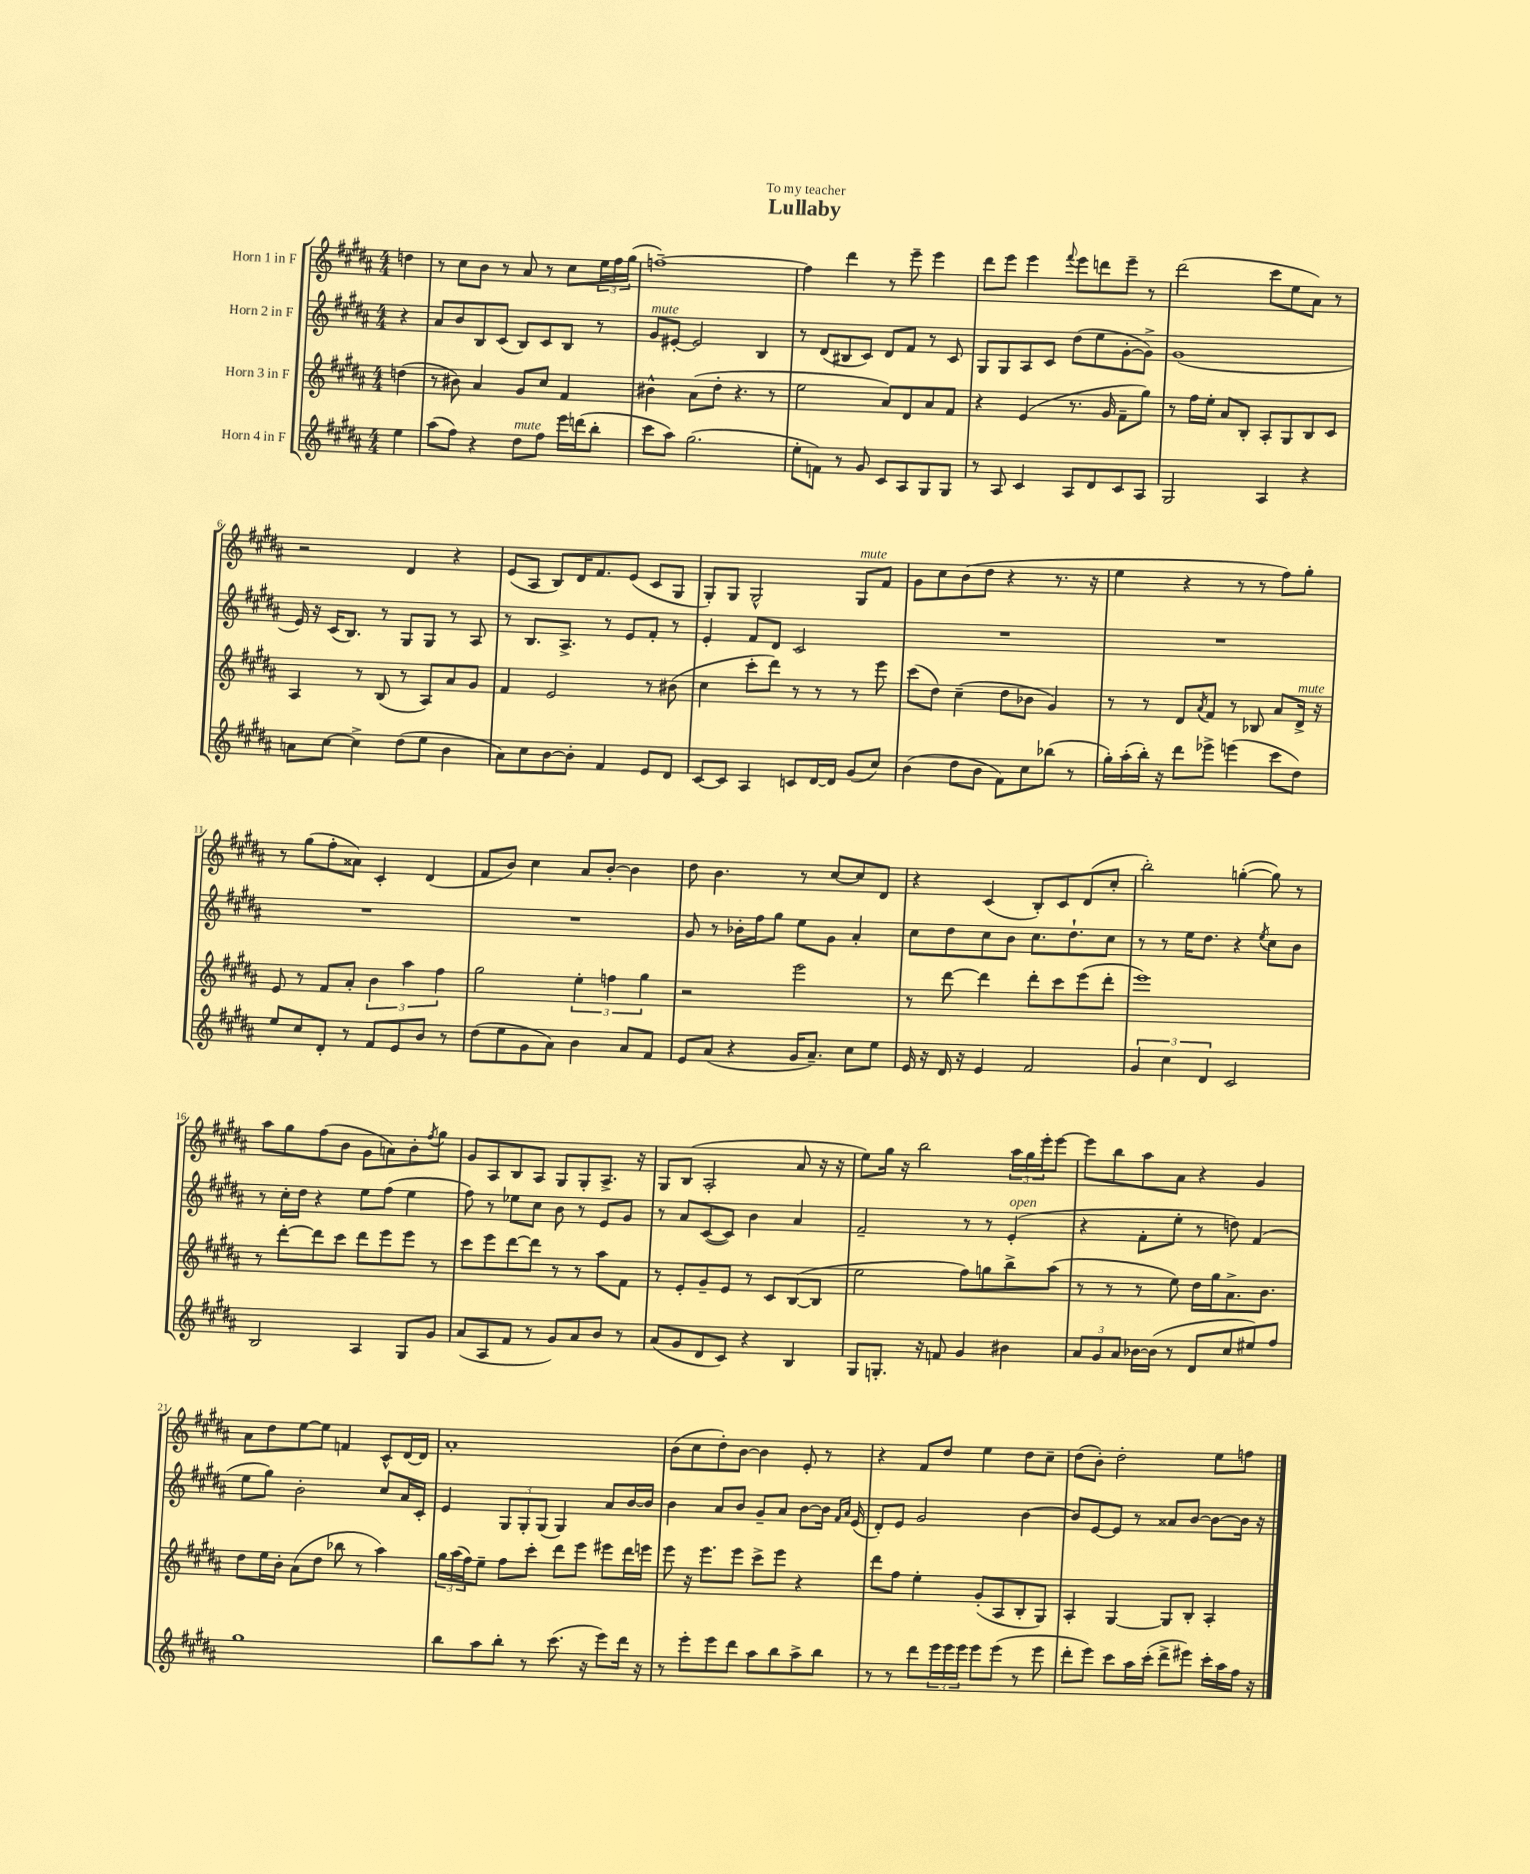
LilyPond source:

\header { title = "Lullaby" dedication = "To my teacher" }
<<
\new StaffGroup <<
\new Staff = "s0" \with { instrumentName = "Horn 1 in F" } {
    \clef treble \key b \major \numericTimeSignature \time 4/4 \partial 4
    d''4 |
    r8 cis''8 b'8 r8 ais'8 r8 cis''8 \tuplet 3/2 { e''16 fis''16 gis''16( } |
    f''1~--) |
    f''4 dis'''4 r8 e'''8-- e'''4 |
    dis'''8 e'''8 e'''4 \appoggiatura { fis'''8 } e'''8 d'''8 e'''8-- r8 |
    dis'''2( cis'''8 e''8 ais'8) r8 |
    r2 dis'4 r4 |
    e'8( ais8 b8) dis'16 fis'8. e'8( cis'8 gis8 |
    gis8-.) gis8 gis2-^ gis8^\markup { \italic "mute" } fis'8 |
    gis'8 cis''8 b'8( dis''8 r4 r8. r16 |
    e''4 r4 r8 r8 fis''8) gis''8-. |
    r8 gis''8( fis''8-. aisis'8) cis'4-. dis'4( |
    fis'8 b'8) cis''4 ais'8 b'8~-. b'4 |
    dis''8 b'4. r8 cis''8~ cis''8 dis'8 |
    r4 cis'4( b8-.) cis'8 dis'8( cis''8-. |
    b''2-.) g''4~-.( g''8) r8 |
    ais''8 gis''8 fis''8( b'8 gis'8 a'8) b'8-. \acciaccatura { fis''8 } gis''8 |
    gis'8 ais8 b8 ais8 gis8 gis8-. ais8.-> r16 |
    gis8 b8( ais2-. ais'8 r16 r16 |
    e''8) gis''16 r16 b''2 \tuplet 3/2 { ais''16 gis''16 e'''16-. } e'''8~ |
    e'''8 b''8 ais''8 ais'8 r4 gis'4 |
    ais'8 dis''8 e''8~ e''8 f'4 cis'8-^ dis'16~ dis'16 |
    ais'1-. |
    b'8( cis''8 dis''8-.) b'8~ b'4 e'8-. r8 |
    r4 fis'8 dis''8 e''4 dis''8 cis''8-- |
    dis''8( b'8-.) dis''2-. e''8 f''8 \bar "|." |
}
\new Staff = "s1" \with { instrumentName = "Horn 2 in F" } {
    \clef treble \key b \major \numericTimeSignature \time 4/4 \partial 4
    r4 |
    ais'8 b'8 b8 cis'8( b8) cis'8 b8 r8 |
    gis'8^\markup { \italic "mute" } eis'8~-. eis'2 b4 |
    r8 dis'8( bis8 cis'8) dis'8 fis'8 r8 cis'8 |
    gis8 gis8 ais8 cis'8 dis''8( e''8 gis'8~-. gis'8->) |
    gis'1( |
    e'16) r16 cis'16( b8.) r8 gis8 gis8 r8 ais8 |
    r8 b8. ais8.-> r8 e'8 fis'8-. r8 |
    e'4-. fis'8 dis'8 cis'2 |
    R1 |
    R1 |
    R1 |
    R1 |
    gis'8 r8 bes'16-. fis''16 gis''8 e''8 gis'8 ais'4-. |
    cis''8 dis''8 cis''8 b'8 cis''8. dis''8.-! cis''8 |
    r8 r8 e''16 dis''8. r4 \acciaccatura { e''8 } cis''8 b'8 |
    r8 cis''16-. dis''16 r4 e''8 fis''8( e''4 |
    fis''8) r8 ees''8 cis''8 b'8 r8 e'8 gis'8 |
    r8 ais'8 cis'8~( cis'8) b'4 ais'4 |
    fis'2-- r8 r8 e'4-.^\markup { \italic "open" }( |
    r4 fis'8-. e''8-. r8 d''8) fis'4( |
    e''8 gis''8) b'2-. cis''8 ais'16 cis'16-. |
    e'4 \tuplet 3/2 { gis8 gis8-. gis8( } gis4) ais'8 b'16~ b'16 |
    b'4 ais'8 b'8 gis'8-- ais'8 b'8~ b'16 \grace { fis'16 ais'16 } e'16( |
    dis'8-.) e'8 gis'2 b'4~ |
    b'8 e'8~ e'8 r8 aisis'8 b'8~ b'8~ b'16 r16 \bar "|." |
}
\new Staff = "s2" \with { instrumentName = "Horn 3 in F" } {
    \clef treble \key b \major \numericTimeSignature \time 4/4 \partial 4
    d''4( |
    r8 bis'8) ais'4 gis'8 cis''8 fis'4 |
    bis'4-^ ais'8( dis''8-. r4. r8 |
    e''2 ais'8) dis'8 ais'8 fis'8 |
    r4 e'4( r8. gis'16 fis'8-- gis''8) |
    r8 fis''16 e''16-. ais'8 b8-. ais8-. gis8 b8 cis'8 |
    ais4 r8 b8( r8 ais8) ais'8 gis'8 |
    fis'4 e'2 r8 bis'8( |
    cis''4 cis'''8-. dis'''8) r8 r8 r8 e'''8 |
    cis'''8( dis''8) cis''4--( dis''8 bes'8 gis'4) |
    r8 r8 dis'8 \acciaccatura { ais'8 } fis'8 r8 bes8 ais'8 dis'16->^\markup { \italic "mute" } r16 |
    e'8 r8 fis'8 ais'8-. \tuplet 3/2 { b'4 ais''4 fis''4 } |
    gis''2 \tuplet 3/2 { e''4-. f''4 gis''4 } |
    r2 e'''2 |
    r8 dis'''8~ dis'''4 dis'''8-. cis'''8 e'''8( dis'''8-. |
    e'''1) |
    r8 dis'''8~-. dis'''8 cis'''8 dis'''8 e'''8 e'''8 r8 |
    cis'''8 e'''8 dis'''8~ dis'''8 r8 r8 ais''8 fis'8 |
    r8 e'8-. gis'8-- e'8 r8 cis'8 b8~( b8 |
    e''2 fis''8) g''8 b''8-> ais''8( |
    r8 r8 r8 e''8) dis''16 gis''16 ais'8.-> b'8. |
    dis''8 e''16 b'16-. ais'8( dis''8 bes''8 r8 ais''4) |
    \tuplet 3/2 { gis''16 ais''16( fis''16) } e''8-- fis''8 cis'''8-. dis'''8 e'''8 eis'''8 dis'''16 e'''16 |
    e'''8 r16 e'''8. e'''8 cis'''8-> e'''8 r4 |
    dis'''8 fis''8 e''4-. gis'8-.( ais8 b8-. gis8) |
    ais4-. gis4~ gis8 b8-. ais4-. \bar "|." |
}
\new Staff = "s3" \with { instrumentName = "Horn 4 in F" } {
    \clef treble \key b \major \numericTimeSignature \time 4/4 \partial 4
    e''4 |
    ais''8( fis''8) r4 dis''8^\markup { \italic "mute" } fis''8 e'''16 d'''16( b''8-. |
    cis'''8 ais''8) gis''2.( |
    e''8-. f'8) r8 gis'8 cis'8 ais8 gis8 gis8 |
    r8 ais8 cis'4 ais8 dis'8 cis'8 ais8 |
    gis2 ais4 r4 |
    a'8 cis''8~ cis''4-> dis''8( e''8 b'4 |
    ais'8) cis''8 b'8~ b'8-. fis'4 e'8 dis'8 |
    cis'8~ cis'8 ais4 c'8 dis'16~ dis'16 gis'8( cis''8) |
    b'4( dis''8 b'8 fis'8) cis''8 bes''8( r8 |
    gis''16-.) ais''16-.( b''16-.) r16 dis'''8 ees'''8-> e'''4( cis'''8 dis''8) |
    e''8 cis''8 dis'8-. r8 fis'8 e'8 b'8 r8 |
    dis''8( e''8 gis'8 ais'8) b'4 ais'8 fis'8 |
    e'8 ais'8( r4 gis'16 ais'8.--) cis''8 e''8 |
    e'16 r16 dis'16 r16 e'4 fis'2 |
    \tuplet 3/2 { gis'4 cis''4 dis'4 } cis'2 |
    b2 ais4 gis8 gis'8 |
    ais'8( ais8 fis'8 r8 gis'8) ais'8 b'8 r8 |
    ais'8( gis'8 dis'8 cis'8) r4 b4 |
    gis8 g8.-. r16 f'8 gis'4 bis'4 |
    \tuplet 3/2 { ais'8 gis'8 ais'8 } bes'16~ bes'16( r8 dis'8 cis''8 eis''8) fis''8 |
    gis''1 |
    b''8 ais''8 b''8-. r8 cis'''8.( r16 e'''8) dis'''16 r16 |
    r8 e'''8-. e'''8 dis'''8 ais''8 b''8 ais''8-> b''8 |
    r8 r8 dis'''8 \tuplet 3/2 { e'''16 e'''16 e'''16 } e'''8 e'''8( r8 e'''8 |
    dis'''8-. e'''8) cis'''8 ais''16 cis'''16-.( dis'''8-> eis'''8) cis'''16-. ais''16 fis''16 r16 \bar "|." |
}
>>
>>
